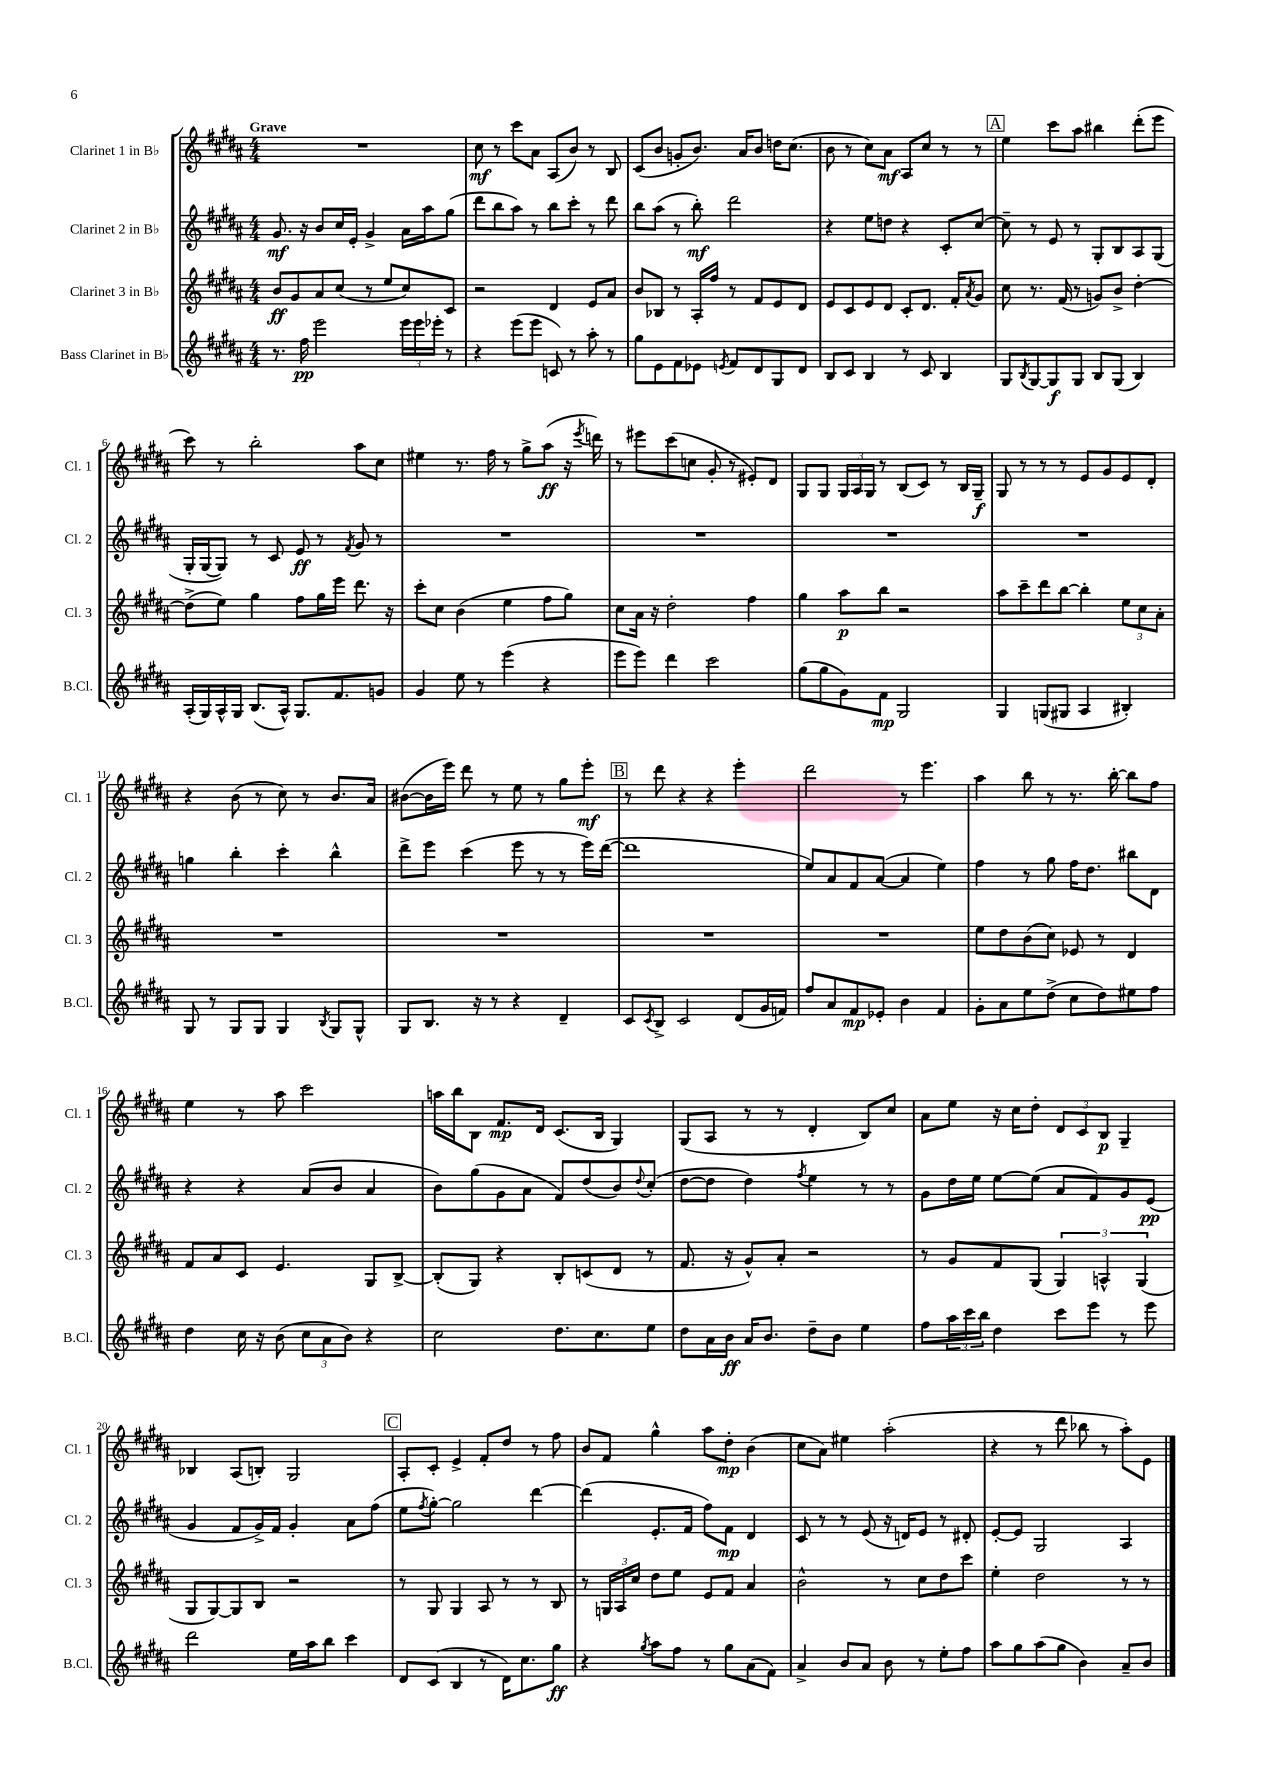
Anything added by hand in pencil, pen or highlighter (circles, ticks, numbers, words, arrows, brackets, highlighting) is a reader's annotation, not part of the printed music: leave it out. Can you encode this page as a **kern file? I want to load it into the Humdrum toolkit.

**kern	**dynam	**kern	**dynam	**kern	**dynam	**kern	**dynam
*part4	*part4	*part3	*part3	*part2	*part2	*part1	*part1
*staff4	*staff4	*staff3	*staff3	*staff2	*staff2	*staff1	*staff1
*I"Bass Clarinet in B♭	*	*I"Clarinet 3 in B♭	*	*I"Clarinet 2 in B♭	*	*I"Clarinet 1 in B♭	*
*I'B.Cl.	*	*I'Cl. 3	*	*I'Cl. 2	*	*I'Cl. 1	*
*clefG2	*	*clefG2	*	*clefG2	*	*clefG2	*
*k[f#c#g#d#a#]	*	*k[f#c#g#d#a#]	*	*k[f#c#g#d#a#]	*	*k[f#c#g#d#a#]	*
*M4/4	*	*M4/4	*	*M4/4	*	*M4/4	*
=1	=1	=1	=1	=1	=1	=1	=1
!	!	!	!	!	!	!LO:TX:a:B:t=Grave	!
8.r	.	8b/L	ff	8.g#/	mf	1r	.
.	.	8g#/	.	.	.	.	.
16ff#\	pp	.	.	16r	.	.	.
2eee\	.	8a#/	.	8b/L	.	.	.
.	.	(8cc#/J	.	16cc#/L	.	.	.
.	.	.	.	16e'/JJ	.	.	.
.	.	8r	.	4g#^/	.	.	.
.	.	8ee/L	.	.	.	.	.
24eee\LL	.	8cc#/)	.	16a#\LL	.	.	.
24eee\	.	.	.	.	.	.	.
.	.	.	.	16aa#\J	.	.	.
24eee-X'\JJ	.	.	.	.	.	.	.
8r	.	8c#/J	.	(8gg#\J	.	.	.
=2	=2	=2	=2	=2	=2	=2	=2
4r	.	2r	.	8ddd#\L	.	8cc#\	mf
.	.	.	.	8bb\	.	8r	.
(8eee\L	.	.	.	8aa#\J)	.	8ccc#\L	.
8eee\J	.	.	.	8r	.	8a#\J	.
8cn/)	.	4d#/	.	8bb\L	.	(8A#/L	.
8r	.	.	.	8ccc#'\J	.	8b/J)	.
8aa#'\	.	8e/L	.	8r	.	8r	.
8r	.	8a#/J	.	8ddd#\	.	8B/	.
=3	=3	=3	=3	=3	=3	=3	=3
8gg#\L	.	8b/L	.	8bb\L	.	(8c#/L	.
8e\	.	8B-X/J	.	(8aa#\J	.	8b/J	.
8f#\	.	8r	.	8r	.	8gn'/L	.
8e-X\J	.	16A#'/LL	.	8bb'\)	mf	8.b/J)	.
.	.	16ff#/JJ	.	.	.	.	.
8qen/	.	.	.	.	.	.	.
8f#/L	.	8r	.	2ddd#\	.	.	.
.	.	.	.	.	.	16a#/KL	.
8d#/	.	8f#/L	.	.	.	8b/J	.
8G#/	.	8e/	.	.	.	16ddn\KL	.
.	.	.	.	.	.	(8.cc#\J	.
8d#/J	.	8d#/J	.	.	.	.	.
=4	=4	=4	=4	=4	=4	=4	=4
8B/L	.	8e/L	.	4r	.	8b\	.
8c#/J	.	8c#/	.	.	.	8r	.
4B/	.	8e/	.	8ee\L	.	8cc#\L)	.
.	.	8d#/J	.	8ddn\J	.	8a#\J	mf
8r	.	8c#'/L	.	4r	.	8A#/L	.
8c#/	.	8.d#/J	.	.	.	8cc#/J	.
4B/	.	.	.	8c#'/L	.	8r	.
.	.	16f#'/KL	.	.	.	.	.
.	.	8qa#/	.	.	.	.	.
.	.	8g#/J	.	[8cc#/J	.	8r	.
!!LO:REH:place=s1:t=A
=5	=5	=5	=5	=5	=5	=5	=5
8G#/L	.	8cc#\	.	8cc#~\]	.	4ee\	.
8qB/	.	.	.	.	.	.	.
[8G#/	.	8.r	.	8r	.	.	.
8G#/]	f	.	.	8e/	.	8ccc#\L	.
.	.	(16f#/	.	.	.	.	.
8G#/J	.	8r	.	8r	.	8aa#\J	.
8B/L	.	8gn/L)	.	8G#'/L	.	4bb#X\	.
(8G#/J	.	8b^/J	.	8B/	.	.	.
4B/)	.	[4dd#'\	.	8A#/	.	(8ddd#'\L	.
.	.	.	.	(8G#/J	.	8eee\J	.
!!LO:LB:g=z
=6	=6	=6	=6	=6	=6	=6	=6
(16A#'/LL	.	(8dd#^\L]	.	16G#'/LL	.	8ccc#\)	.
16G#/)	.	.	.	[16G#/J	.	.	.
16A#^^/	.	8ee\J)	.	8G#/J])	.	8r	.
16G#/JJ	.	.	.	.	.	.	.
(8.B/L	.	4gg#\	.	8r	.	2bb'\	.
.	.	.	.	8c#/	.	.	.
16A#^^/Jk)	.	.	.	.	.	.	.
8.G#/L	.	8ff#\L	.	8e/	ff	.	.
.	.	16gg#\L	.	8r	.	.	.
8.f#/	.	16eee\JJ	.	.	.	.	.
.	.	.	.	8qf#/	.	.	.
.	.	8.ddd#\	.	8g#/	.	8aa#\L	.
8gn/J	.	.	.	8r	.	8cc#\J	.
.	.	16r	.	.	.	.	.
=7	=7	=7	=7	=7	=7	=7	=7
4g#/	.	8ccc#'\L	.	1r	.	4ee#X\	.
.	.	8cc#\J	.	.	.	.	.
8ee\	.	(4b\	.	.	.	8.r	.
8r	.	.	.	.	.	.	.
.	.	.	.	.	.	16ff#\	.
(4eee\	.	4ee\	.	.	.	8r	.
.	.	.	.	.	.	8gg#^\L	.
4r	.	8ff#\L	.	.	.	(8aa#\J	ff
.	.	8gg#\J)	.	.	.	16r	.
.	.	.	.	.	.	8qeee/	.
.	.	.	.	.	.	16dddn\)	.
=8	=8	=8	=8	=8	=8	=8	=8
8eee\L	.	8cc#\L	.	1r	.	8r	.
8eee\J)	.	16a#\Jk	.	.	.	8eee#X\L	.
.	.	16r	.	.	.	.	.
4ddd#\	.	2dd#'\	.	.	.	(8ccc#\	.
.	.	.	.	.	.	8ccn\J	.
2ccc#\	.	.	.	.	.	8g#'/	.
.	.	.	.	.	.	8r	.
.	.	4ff#\	.	.	.	8e#X'/L)	.
.	.	.	.	.	.	8d#/J	.
=9	=9	=9	=9	=9	=9	=9	=9
(8gg#\L	.	4gg#\	.	1r	.	8G#/L	.
8gg#\	.	.	.	.	.	8G#/J	.
8g#\)	.	8aa#\L	p	.	.	24G#/LL	.
.	.	.	.	.	.	24A#/	.
.	.	.	.	.	.	24G#/JJ	.
8f#\J	mp	8bb\J	.	.	.	8r	.
2G#/	.	2r	.	.	.	(8B/L	.
.	.	.	.	.	.	8c#/J)	.
.	.	.	.	.	.	8r	.
.	.	.	.	.	.	16B/LL	.
.	.	.	.	.	.	16G#~/JJ	f
=10	=10	=10	=10	=10	=10	=10	=10
4G#/	.	8aa#\L	.	1r	.	8G#/	.
.	.	8ccc#~\	.	.	.	8r	.
(8Gn/L	.	8ddd#\	.	.	.	8r	.
8G#X/J	.	[8bb\J	.	.	.	8r	.
4A#/	.	4bb'\]	.	.	.	8e/L	.
.	.	.	.	.	.	8g#/	.
4B#X'/)	.	12ee\L	.	.	.	8e/	.
.	.	12cc#\	.	.	.	.	.
.	.	.	.	.	.	8d#'/J	.
.	.	12a#'\J	.	.	.	.	.
!!LO:LB:g=z
=11	=11	=11	=11	=11	=11	=11	=11
8G#/	.	1r	.	4ggn\	.	4r	.
8r	.	.	.	.	.	.	.
8G#/L	.	.	.	4bb'\	.	(8b\	.
8G#/J	.	.	.	.	.	8r	.
4G#/	.	.	.	4ccc#'\	.	8cc#\)	.
.	.	.	.	.	.	8r	.
8qB/	.	.	.	.	.	.	.
8G#/L	.	.	.	4bb^^\	.	8.b/L	.
8G#^^/J	.	.	.	.	.	.	.
.	.	.	.	.	.	16a#/Jk	.
=12	=12	=12	=12	=12	=12	=12	=12
8G#/L	.	1r	.	8ddd#^\L	.	([8b#X\L	.
8.B/J	.	.	.	8eee\J	.	16b#\L]	.
.	.	.	.	.	.	16eee\JJ)	.
.	.	.	.	(4ccc#\	.	8ddd#\	.
16r	.	.	.	.	.	.	.
8r	.	.	.	.	.	8r	.
4r	.	.	.	8eee\	.	8ee\	.
.	.	.	.	8r	.	8r	.
4d#~/	.	.	.	8r	.	8gg#\L	.
.	.	.	.	16eee\LL)	.	8eee'\J	mf
.	.	.	.	([16ddd#\JJ	.	.	.
!!LO:REH:place=s1:t=B
=13	=13	=13	=13	=13	=13	=13	=13
8c#/L	.	1r	.	1ddd#]	.	8r	.
8qc#/	.	.	.	.	.	.	.
8B^/J	.	.	.	.	.	8ddd#\	.
2c#/	.	.	.	.	.	4r	.
.	.	.	.	.	.	4r	.
(8d#/L	.	.	.	.	.	4eee'\	.
16g#/L	.	.	.	.	.	.	.
16fn/JJ)	.	.	.	.	.	.	.
=14	=14	=14	=14	=14	=14	=14	=14
8ff#/L	.	1r	.	8ee/L)	.	2ddd#\	.
8a#/	.	.	.	8a#/	.	.	.
8f#/	mp	.	.	8f#/	.	.	.
8e-X'/J	.	.	.	([8a#/J	.	.	.
4b\	.	.	.	4a#/]	.	8r	.
.	.	.	.	.	.	4.eee\	.
4f#/	.	.	.	4ee\)	.	.	.
=15	=15	=15	=15	=15	=15	=15	=15
8g#'\L	.	8ee\L	.	4ff#\	.	4aa#\	.
8a#\	.	8dd#\	.	.	.	.	.
8ee\	.	(8b\	.	8r	.	8bb\	.
(8dd#^\J	.	8cc#\J)	.	8gg#\	.	8r	.
8cc#\L	.	8e-X/	.	16ff#\KL	.	8.r	.
.	.	.	.	8.dd#\J	.	.	.
8dd#\)	.	8r	.	.	.	.	.
.	.	.	.	.	.	[16bb'\	.
8ee#X\	.	4d#/	.	8bb#X\L	.	8bb\L]	.
8ff#\J	.	.	.	8d#\J	.	8ff#\J	.
!!LO:LB:g=z
=16	=16	=16	=16	=16	=16	=16	=16
4dd#\	.	8f#/L	.	4r	.	4ee\	.
.	.	8a#/	.	.	.	.	.
16cc#\	.	8c#/J	.	4r	.	8r	.
16r	.	.	.	.	.	.	.
(8b\	.	4.e/	.	.	.	8aa#\	.
12cc#\L	.	.	.	(8a#/L	.	2ccc#\	.
12a#\	.	.	.	.	.	.	.
.	.	.	.	8b/J	.	.	.
12b\J)	.	.	.	.	.	.	.
4r	.	8G#/L	.	4a#/	.	.	.
.	.	[8B^/J	.	.	.	.	.
=17	=17	=17	=17	=17	=17	=17	=17
2cc#\	.	(8B'/L]	.	8b\L)	.	16aan\LL	.
.	.	.	.	.	.	16bb\J	.
.	.	8G#/J)	.	(8gg#\	.	8B\J	.
.	.	4r	.	8g#\	.	8.f#/L	mp
.	.	.	.	8a#\J	.	.	.
.	.	.	.	.	.	16d#/Jk	.
8.dd#\L	.	8B'/L	.	8f#/L)	.	(8.c#/L	.
.	.	(8cn/	.	(8dd#/	.	.	.
8.cc#\	.	.	.	.	.	16B/Jk	.
.	.	8d#/J	.	8b/)	.	4G#/)	.
.	.	.	.	8qqdd#/	.	.	.
8ee\J	.	8r	.	(8cc#'/J	.	.	.
=18	=18	=18	=18	=18	=18	=18	=18
8dd#\L	.	8.f#/	.	[8dd#\L	.	(8G#/L	.
16a#\L	.	.	.	8dd#\J]	.	8A#/J	.
16b\JJ	ff	16r	.	.	.	.	.
16a#/KL	.	8g#^^/L)	.	4dd#\)	.	8r	.
8.b/J	.	.	.	.	.	.	.
.	.	8a#'/J	.	.	.	8r	.
.	.	.	.	8qff#/	.	.	.
8dd#~\L	.	2r	.	4ee\	.	4d#'/	.
8b\J	.	.	.	.	.	.	.
4ee\	.	.	.	8r	.	8B/L)	.
.	.	.	.	8r	.	8cc#/J	.
=19	=19	=19	=19	=19	=19	=19	=19
8ff#\L	.	8r	.	8g#\L	.	8a#\L	.
24aa#\L	.	8g#/L	.	16dd#\L	.	8ee\J	.
24ccc#\	.	.	.	.	.	.	.
.	.	.	.	16ee\JJ	.	.	.
24bb\JJ	.	.	.	.	.	.	.
4dd#\	.	8f#/	.	[8ee\L	.	16r	.
.	.	.	.	.	.	16cc#\KL	.
.	.	(8G#/J	.	(8ee\J]	.	8dd#'\J	.
8ccc#\L	.	6G#/)	.	8a#/L	.	12d#/L	.
.	.	.	.	.	.	12c#/	.
8eee\J	.	.	.	8f#/)	.	.	.
.	.	6An^^/	.	.	.	12B/J	p
8r	.	.	.	8g#/	.	4G#~/	.
.	.	(6G#/	.	.	.	.	.
8eee\	.	.	.	(8e/J	pp	.	.
!!LO:LB:g=z
=20	=20	=20	=20	=20	=20	=20	=20
2ddd#\	.	8G#/L	.	4g#/	.	4B-X/	.
.	.	[8G#/)	.	.	.	.	.
.	.	8G#/]	.	8f#/L	.	(8A#/L	.
.	.	8B/J	.	16g#^/L)	.	8Bn'/J)	.
.	.	.	.	16f#/JJ	.	.	.
16ee\LL	.	2r	.	4g#'/	.	2G#/	.
16aa#\J	.	.	.	.	.	.	.
8bb\J	.	.	.	.	.	.	.
4ccc#\	.	.	.	8a#\L	.	.	.
.	.	.	.	(8ff#\J	.	.	.
!!LO:REH:place=s1:t=C
=21	=21	=21	=21	=21	=21	=21	=21
8d#/L	.	8r	.	8ee\L	.	8A#'/L	.
.	.	.	.	8qff#/	.	.	.
(8c#/J	.	8G#/	.	[8gg#'\J)	.	8c#'/J	.
4B/	.	4G#/	.	2gg#\]	.	4e^/	.
8r	.	8A#/	.	.	.	8f#'/L	.
16d#\KL)	.	8r	.	.	.	8dd#/J	.
8.cc#\	.	.	.	.	.	.	.
.	.	8r	.	[4ddd#\	.	8r	.
8gg#\J	ff	8B/	.	.	.	8ff#\	.
=22	=22	=22	=22	=22	=22	=22	=22
4r	.	8r	.	(4ddd#\]	.	8b/L	.
.	.	24Gn/LL	.	.	.	8f#/J	.
.	.	24A#/	.	.	.	.	.
.	.	24cc#/JJ	.	.	.	.	.
8qgg#/	.	.	.	.	.	.	.
8aa#\L	.	8dd#\L	.	8.e'/L	.	4gg#^^\	.
8ff#\J	.	8ee\J	.	.	.	.	.
.	.	.	.	16f#/Jk	.	.	.
8r	.	8e/L	.	8ff#\L)	.	8aa#\L	.
8gg#\L	.	8f#/J	.	8f#\J	mp	8dd#'\J	mp
(8a#\	.	4a#/	.	4d#/	.	(4b\	.
8f#\J)	.	.	.	.	.	.	.
=23	=23	=23	=23	=23	=23	=23	=23
4a#^/	.	2b^^\	.	8c#/	.	8cc#\L	.
.	.	.	.	8r	.	8a#\J)	.
8b/L	.	.	.	8r	.	4ee#X\	.
8a#/J	.	.	.	(8e/	.	.	.
8b\	.	8r	.	16r	.	(2aa#'\	.
.	.	.	.	16dn/KL)	.	.	.
8r	.	8cc#\L	.	8e/J	.	.	.
8ee'\L	.	8dd#\	.	8r	.	.	.
8ff#\J	.	8ccc#\J	.	8d#X'/	.	.	.
=24	=24	=24	=24	=24	=24	=24	=24
8aa#\L	.	4ee'\	.	[8e'/L	.	4r	.
8gg#\	.	.	.	8e/J]	.	.	.
(8aa#\	.	2dd#\	.	2G#/	.	8r	.
8gg#\J	.	.	.	.	.	8ddd#\	.
4b\)	.	.	.	.	.	8bb-X\	.
.	.	.	.	.	.	8r	.
8a#~/L	.	8r	.	4A#/	.	8aa#'\L)	.
8b/J	.	8r	.	.	.	8e\J	.
==	==	==	==	==	==	==	==
*-	*-	*-	*-	*-	*-	*-	*-
